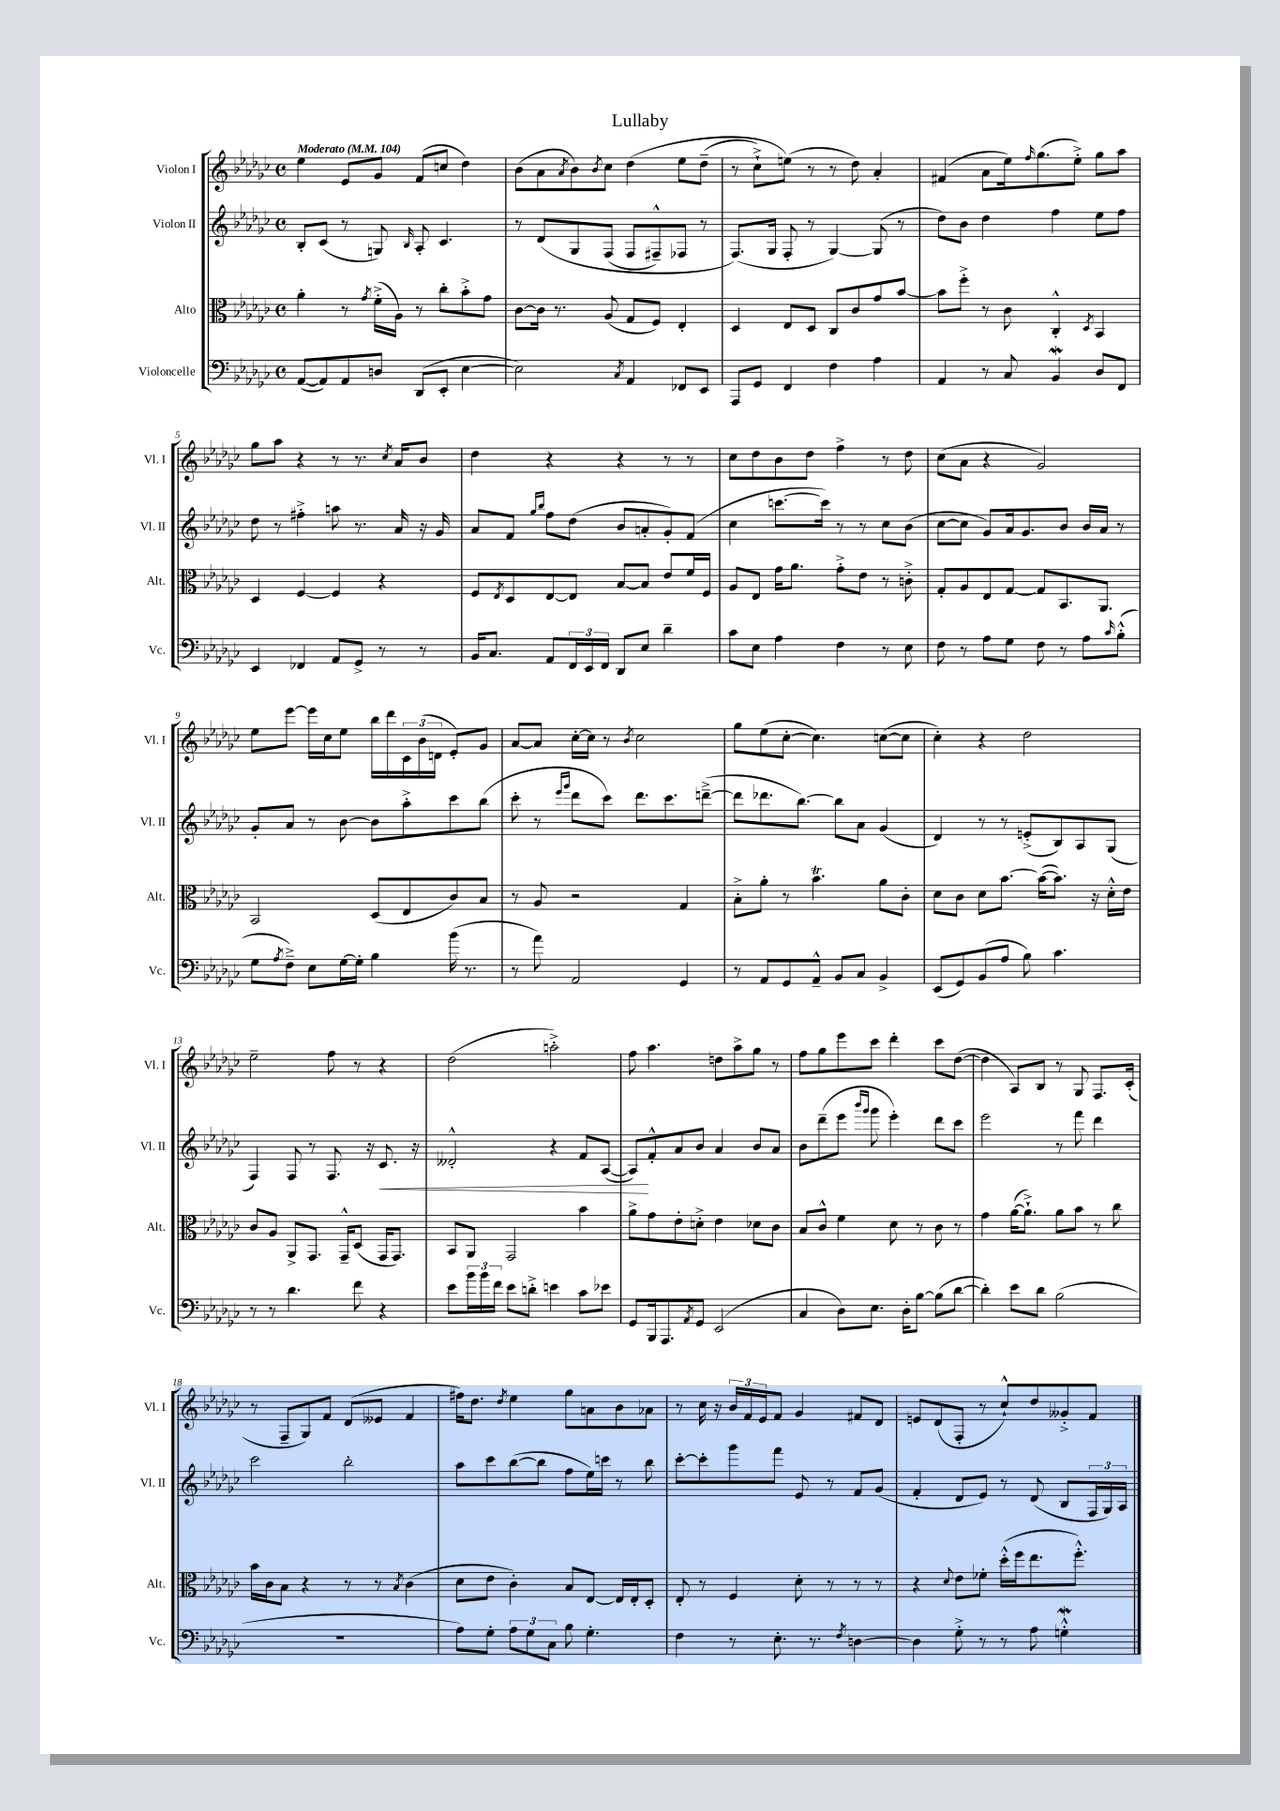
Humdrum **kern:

**kern	**kern	**kern	**dynam	**kern
*part4	*part3	*part2	*part2	*part1
*staff4	*staff3	*staff2	*staff2	*staff1
*I"Violoncelle	*I"Alto	*I"Violon II	*	*I"Violon I
*I'Vc.	*I'Alt.	*I'Vl. II	*	*I'Vl. I
*clefF4	*clefC3	*clefG2	*	*clefG2
*k[b-e-a-d-g-c-]	*k[b-e-a-d-g-c-]	*k[b-e-a-d-g-c-]	*	*k[b-e-a-d-g-c-]
*M4/4	*M4/4	*M4/4	*	*M4/4
*met(c)	*met(c)	*met(c)	*	*met(c)
*MM104	*MM104	*MM104	*	*MM104
=1	=1	=1	=1	=1
!	!	!	!	!LO:TX:a:B:t=Moderato
([8AA-/L	4a-'\	8B-'/L	.	4ee-\
8AA-/])	.	(8c-/J	.	.
8AA-/	8r	8r	.	8e-/L
.	8qg-/	.	.	.
8Dn/J	(16f'^\LL	8Gn/)	.	8g-/J
.	16A-\JJ)	.	.	.
.	.	16qqB-/	.	.
(8DD-/L	8r	8A-'/	.	(8f/L
8EE-'/J	8cc-'\L	4.c-/	.	8ccn/J
[4E-\	8b-'^\	.	.	4dd-\)
.	8g-\J	.	.	.
=2	=2	=2	=2	=2
2E-\])	[8c-\L	8r	.	(8b-\L
.	16c-\Jk]	(8d-/L	.	8a-\
.	8.r	.	.	.
.	.	.	.	8qa-/
.	.	8G-/	.	8b-\)
.	.	.	.	8qb-/
.	(8A-/	(8F/J	.	8cc-\J
8qC-/	.	.	.	.
4AA-/	8G-/L	8F/L	.	(4dd-\
.	8F/J)	8F#X~^^/)	.	.
8FF-X/L	4E-'/	8F-X/J	.	8ee-\L
8EE-/J	.	8r	.	(8dd-~\J
=3	=3	=3	=3	=3
8AAA-/L	4D-/	(8.F/L)	.	8r
8GG-/J	.	.	.	8cc-`^\L)
.	.	16G-/Jk	.	.
4FF/	8E-/L	8F'/	.	(8een\J)
.	8D-/J	8r	.	8r
4F\	8C-/L	[4G-/)	.	8r
.	8c-/	.	.	8dd-\)
4A-\	8g-/	(8G-/]	.	4a-'/
.	[8b-/J	8r	.	.
=4	=4	=4	=4	=4
4AA-/	8b-\L]	8dd-\L)	.	(4f#X/
.	8ff'^\J	8b-\J	.	.
8r	8r	4dd-\	.	8a-\L
8C-/	8c-\	.	.	16ee-\k)
.	.	.	.	16qqff/
.	.	.	.	(8.gg-\
4BB-W/	4C-'^^/	4ff\	.	.
.	.	.	.	8ee-'^\J)
.	8qD-/	.	.	.
8D-/L	4BB-/	8ee-\L	.	8gg-\L
8FF/J	.	8ff\J	.	8aa-\J
!!LO:LB:g=z
=5	=5	=5	=5	=5
4EE-/	4D-/	8dd-\	.	8gg-\L
.	.	8r	.	8aa-\J
4FF-X/	[4F/	4ff#X'^\	.	4r
8AA-/L	4F/]	8aan\	.	8r
8GG-^/J	.	8.r	.	8.r
8r	4r	.	.	.
.	.	.	.	8qcc-/
.	.	16a-/	.	16a-/KL
8r	.	16r	.	8b-/J
.	.	16g-/	.	.
=6	=6	=6	=6	=6
16BB-/KL	8F/L	8a-/L	.	4dd-\
8.C-/J	.	.	.	.
.	8qE-/	.	.	.
.	8D-/	8f/J	.	.
.	.	16qqgg-/LL	.	.
.	.	16qqbb-/JJ	.	.
8AA-/L	[8E-/	8ff\L	.	4r
24FF/L	8E-/J]	(8dd-\J	.	.
24EE-/	.	.	.	.
24FF/JJ	.	.	.	.
8DD-/L	[8B-/L	8b-/L	.	4r
8E-/J	8B-/J]	8an'/	.	.
4d-~\	8e-/L	8g-'/)	.	8r
.	16f/L	(8f/J	.	8r
.	16F/JJ	.	.	.
=7	=7	=7	=7	=7
8c-\L	8A-/L	4cc-\	.	8cc-\L
8E-\J	8E-/J	.	.	8dd-\
4A-\	16g-\KL	[8.cccn\L	.	8b-\
.	8.a-\J	.	.	.
.	.	.	.	8dd-\J
.	.	16ccc\Jk])	.	.
4F\	8g-'^\L	8r	.	4ff^\
.	8e-\J	8r	.	.
8r	8r	8cc-\L	.	8r
8E-\	8cn'^\	(8b-\J	.	8dd-\
=8	=8	=8	=8	=8
8F\	8G-'/L	[8cc-\L	.	(8cc-\L
8r	8A-/	8cc-\J]	.	8a-\J
8A-\L	8E-/	8g-/L)	.	4r
8G-\J	[8G-/J	16a-/k	.	.
.	.	8.g-/	.	.
8F\	8G-/L]	.	.	2g-/)
8r	8.BB-/	8b-/J	.	.
8A-\L	.	16b-/LL	.	.
.	8.AA-/J	16a-/JJ	.	.
16qqc-/	.	.	.	.
(8B-'^^\J	.	8r	.	.
!!LO:LB:g=z
=9	=9	=9	=9	=9
8G-\L	2BB-/	8g-'/L	.	8ee-\L
8qA-/	.	.	.	.
8F~^\J)	.	8a-/J	.	[8eee-\J
8E-\L	.	8r	.	16eee-\LL]
.	.	.	.	16cc-\J
[16G-\L	.	[8b-\	.	8ee-\J
16G-'\JJ]	.	.	.	.
4B-\	(8D-/L	8b-\L]	.	16bb-\LL
.	.	.	.	16ddd-\
.	8E-/	8aa-'^\	.	24c-\
.	.	.	.	(24b-\
.	.	.	.	24dn\JJ
(16b-\	8c-/)	8ccc-\	.	8e-'/L)
8.r	.	.	.	.
.	8B-/J	(8bb-\J	.	8g-/J
=10	=10	=10	=10	=10
8r	8r	8ccc-'\	.	[8a-/L
8a-\)	8A-/	8r	.	8a-/J]
.	.	16qqeee-/LL	.	.
.	.	16qqggg-/JJ	.	.
2AA-/	2r	8ddd-\L	.	[16cc-'\LL
.	.	.	.	16cc-\JJ]
.	.	8ccc-\J)	.	8r
.	.	.	.	8qb-/
.	.	8.ddd-\L	.	2cc-\
.	.	8.ccc-\	.	.
4GG-/	4G-/	.	.	.
.	.	([8dddn~^\J	.	.
=11	=11	=11	=11	=11
8r	8B-'^\L	8ddd\L]	.	8gg-\L
8AA-/L	8a-'\J	8.ddd-X\	.	(8ee-\
8GG-/	8r	.	.	[8cc-'\J
.	.	[8.bb-\J)	.	.
8AA-~^^/J	4.b-t\	.	.	4.cc-\])
8BB-/L	.	8bb-\L]	.	.
8C-/J	.	8a-\J	.	.
4BB-^/	8a-\L	(4g-/	.	([8ccn\L
.	8c-'\J	.	.	8cc\J]
=12	=12	=12	=12	=12
(8EE-/L	8d-\L	4d-/)	.	4cc-'\)
8GG-/)	8c-\J	.	.	.
(8BB-/	8d-\L	8r	.	4r
8A-/J	[8.b-\J	8r	.	.
8B-\)	.	(8en'^/L	.	2dd-\
.	(16b-\KL_	.	.	.
4.c-\	8.b-\J])	8B-/)	.	.
.	.	8A-/	.	.
.	16r	.	.	.
.	16d-'^^\LL	(8G-/J	.	.
.	16e-\JJ	.	.	.
!!LO:LB:g=z
=13	=13	=13	=13	=13
8r	8c-/L	4F/)	.	2ee-~\
8r	8A-/J	.	.	.
4.d-\	8AA-^/L	8F/	.	.
.	8.GG-/J	8r	.	.
.	.	8.F/	.	8ff\
.	16GG-~^^/KL	.	.	.
8f\	(8D-/J	.	.	8r
.	.	16r	.	.
!	!	!	!LO:HP:b	!
4r	16GG-/KL	8.c-/	<	4r
.	8.GG-/J)	.	.	.
.	.	16r	.	.
=14	=14	=14	=14	=14
8e-\L	8BB-/L	2d--X'^^/	.	(2dd-\
24b-\L	8AA-/J	.	.	.
24b-\	.	.	.	.
24f\JJ	.	.	.	.
8e-\L	2GG-/	.	.	.
8dn'^\J	.	.	.	.
4en\	.	4r	.	2aan'^\)
8c-\L	4b-\	8f/L	.	.
8e-X\J	.	([8A-/J	.	.
=15	=15	=15	=15	=15
8GG-/L	8a-^\L	8A-/L])	.	8ff\
16BBB-/k	8g-\	8f'^^/	[	4.aa-\
8.AAA-/	.	.	.	.
.	8e-'\	8a-/	.	.
8qAA-/	.	.	.	.
8GG-/J	8dn'^\J	8b-/J	.	.
(2EE-/	4e-\	4a-/	.	8ddn\L
.	.	.	.	8aa-^\
.	8d-X\L	8b-/L	.	8gg-\J
.	8c-\J	8a-/J	.	8r
=16	=16	=16	=16	=16
4C-/	8B-/L	8b-\L	.	8ff\L
.	8c-^^/J	(8ddd-~\	.	8gg-\
8D-\L)	4f\	8eee-\J	.	8eee-\
.	.	16qqbbb-/LL	.	.
.	.	16qqggg-/JJ	.	.
8.E-\J	.	8ggg-\	.	8ccc-\J
.	8d-\	4eee-'\)	.	4ddd-'\
16D-'\KL	.	.	.	.
[8B-\J	8r	.	.	.
(8B-\L]	8c-\	8ddd-\L	.	8ccc-\L
[8d-\J	8r	8ccc-\J	.	([8dd-\J
=17	=17	=17	=17	=17
4d-'\])	4g-\	2eee-\	.	4dd-\]
8e-\L	([16a-\KL	.	.	8A-/L)
.	8.a-`^\J])	.	.	.
8d-\J	.	.	.	8B-/J
(2B-\	8a-\L	8r	.	8r
.	8b-\J	8fff\	.	8G-/
.	8r	4ddd-\	.	8.F/L
.	8cc-\	.	.	.
.	.	.	.	(16c-'/Jk
!!LO:LB:g=z
=18	=18	=18	=18	=18
1r	16b-\LL	2ccc-\	.	8r
.	16c-\J	.	.	.
.	8B-\J	.	.	8F~/L
.	4r	.	.	8G-/)
.	.	.	.	8f/J
.	8r	2bb-'\	.	(8d-/L
.	8r	.	.	8e--X/J
.	8qB-/	.	.	.
.	(4c-\	.	.	4f/
=19	=19	=19	=19	=19
8A-\L)	8d-\L	8aa-\L	.	16ff#X\KL)
.	.	.	.	8.dd-\J
8G-'\J	8e-\J	8ccc-\	.	.
.	.	.	.	8qdd-/
12A-\L	4c-'\)	([8bb-\	.	4ee-\
12G-\	.	.	.	.
.	.	8bb-\J]	.	.
12C-\J	.	.	.	.
8B-\	8B-/L	8ff\L	.	8gg-\L
4.G-'\	[8E-/J	16ee-\L)	.	8an\
.	.	16cccn\JJ	.	.
.	16E-/LL]	8r	.	8b-\
.	16E-'/J	.	.	.
.	8D-'/J	8bb-\	.	8a-X\J
=20	=20	=20	=20	=20
4F\	8E-'/	[8ccc-'\L	.	8r
.	8r	8ccc-'\]	.	16cc-\
.	.	.	.	16r
8r	4F/	8ggg-\	.	24b-/LL
.	.	.	.	24f/
.	.	.	.	24e-/J
8.E-'\	.	8fff\J	.	8f/J
.	8d-'\	8e-/	.	4g-/
8.r	.	.	.	.
.	8r	8r	.	.
8qF/	.	.	.	.
[4Dn\	8r	8f/L	.	8f#X/L
.	8r	(8g-/J	.	8d-/J
=21	=21	=21	=21	=21
4D\]	4r	4f'/	.	8en/L
.	.	.	.	(8d-/
.	8qqd-/	.	.	.
8G-'^\	8e-\L	8d-/L	.	8F'/J
8r	8f-X'\J	8e-/J)	.	8r
8r	(16dd-'^^\LL	8r	.	8cc-`^^/L)
.	16ff\J	.	.	.
8A-\	8.ee-\	(8d-/	.	8dd-/
4GnW'^^\	.	8B-/L	.	8g--X'^/
.	8.ff'^^\J)	.	.	.
.	.	24F/L	.	8f/J
.	.	24G-/)	.	.
.	.	24A-/JJ	.	.
==	==	==	==	==
*-	*-	*-	*-	*-
